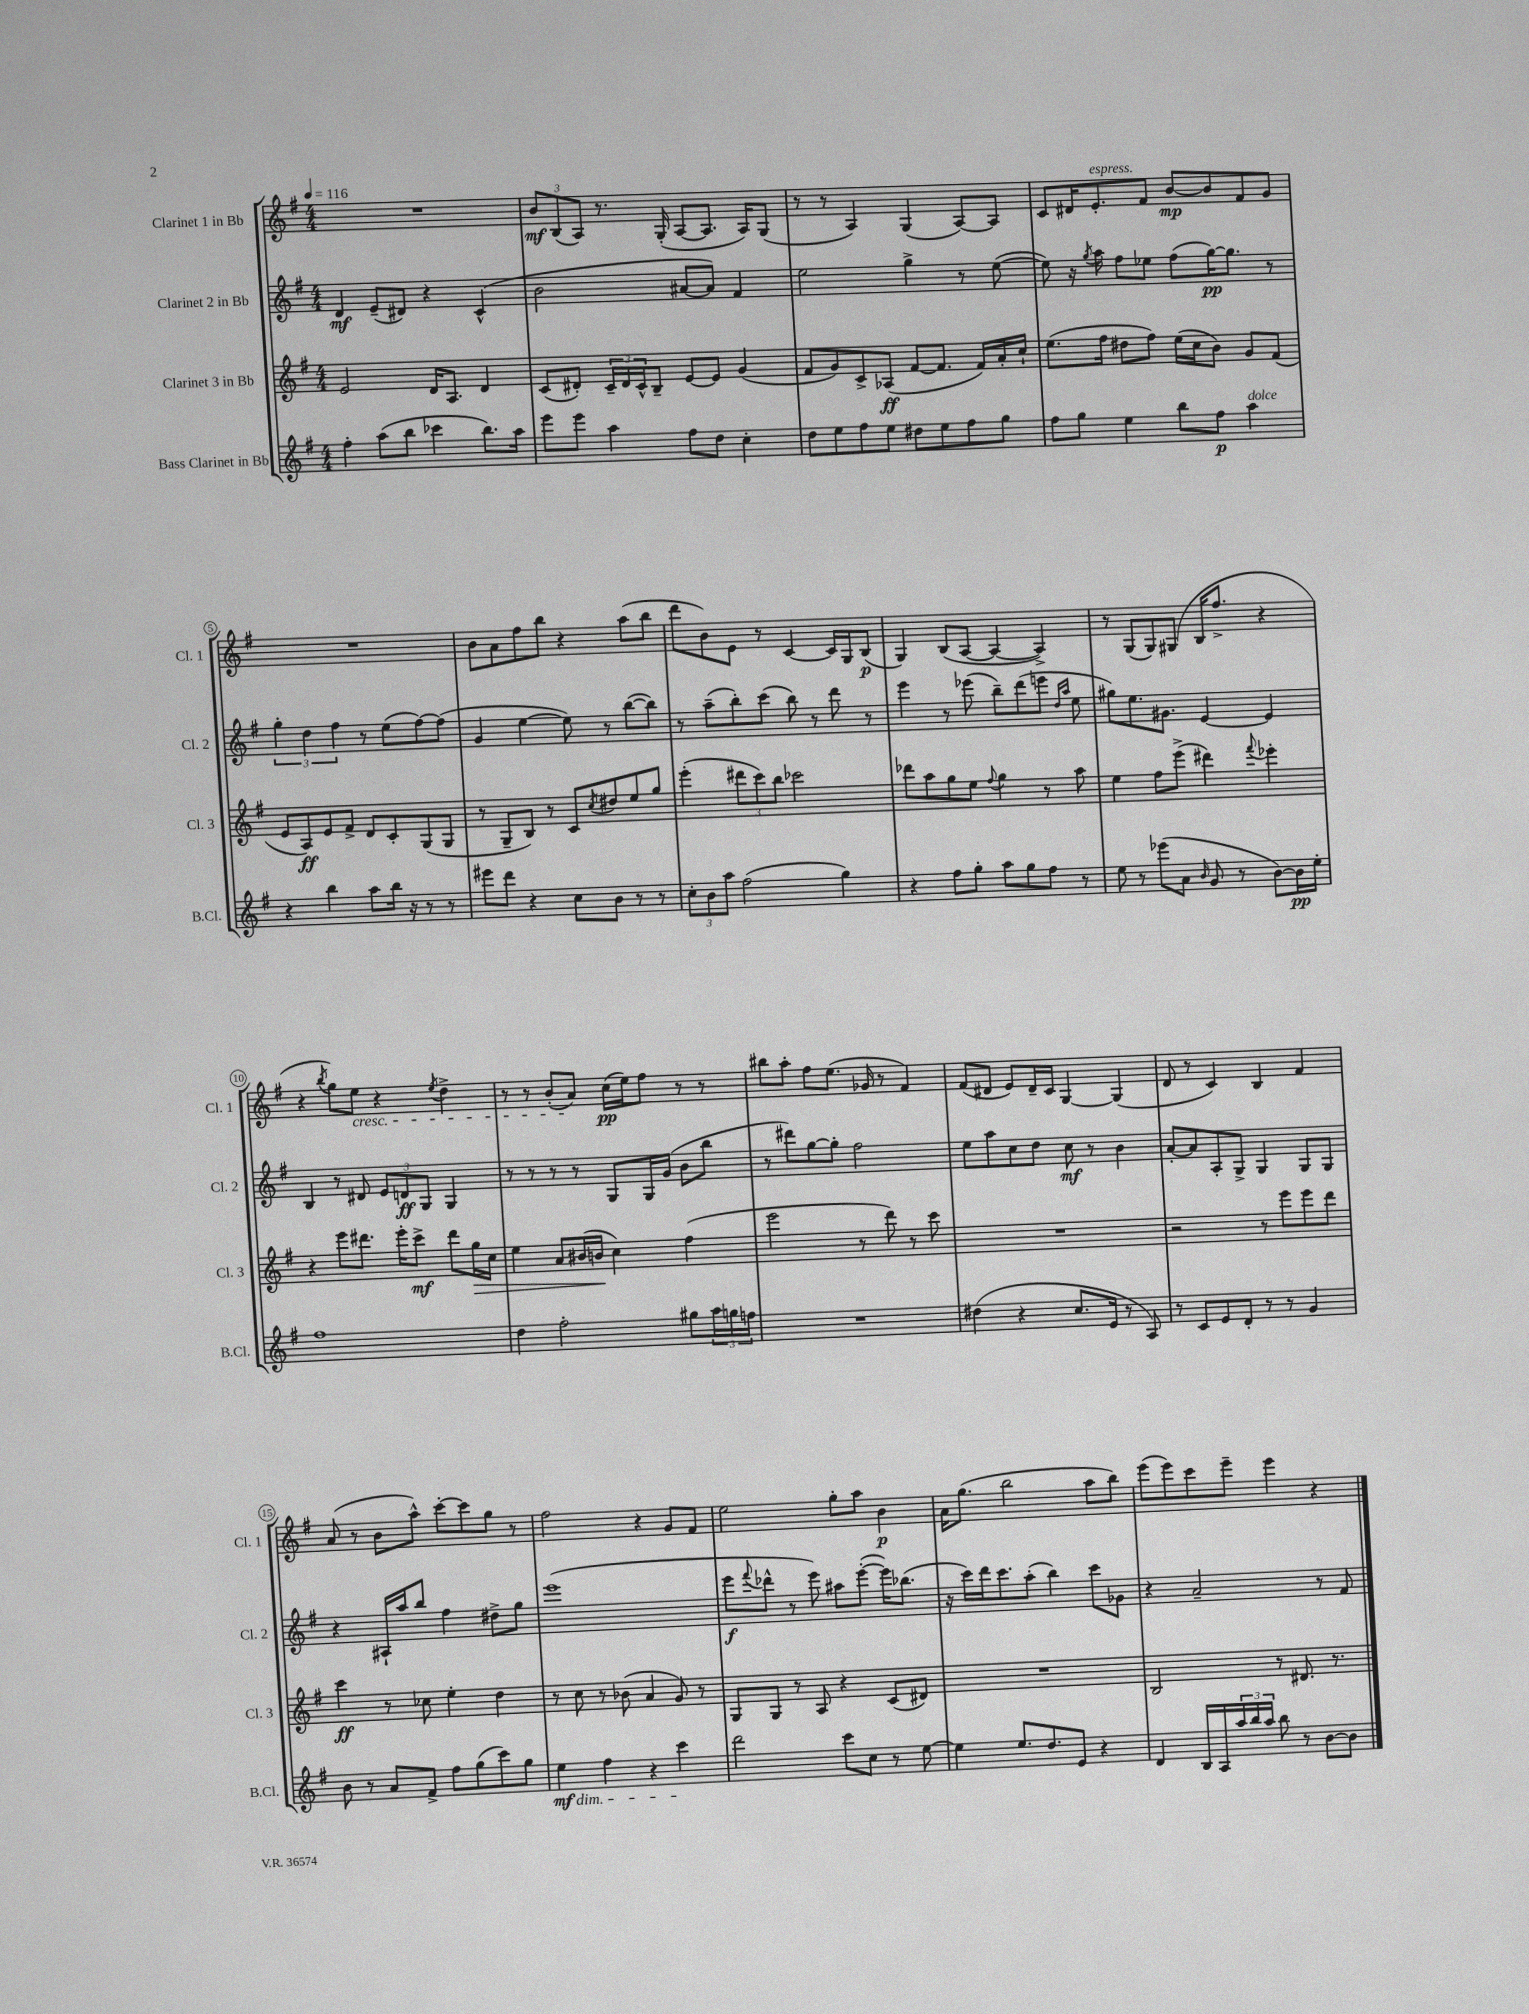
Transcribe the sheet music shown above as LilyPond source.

<<
\new StaffGroup <<
\new Staff = "s0" \with { instrumentName = "Clarinet 1 in Bb" shortInstrumentName = "Cl. 1" } {
    \clef treble \key g \major \numericTimeSignature \time 4/4 \tempo 4 = 116
    R1 |
    \tuplet 3/2 { b'8\mf b8( a8) } r8. g16-.( a8~ a8. a16) g8( |
    r8 r8 a4) g4( a8~) a8 |
    c'8 dis'16 e'8.-.^\markup { \italic "espress." } fis'8 b'8~\mp b'8 fis'8 g'8 |
    R1 |
    b'8 a'8 fis''8 b''8 r4 a''8( b''8 |
    d'''8 b'8) e'8 r8 c'4~ c'16 g16 b8\p( |
    g4) b8( a8~ a4~ a4->) |
    r8 g8( g8) gis8( b16 fis''8.-> r4 |
    r4 \acciaccatura { b''8 } g''8) e''8\cresc r4 \acciaccatura { e''8 } d''4-> |
    r8 r8 b'8-.( a'8\!) c''16\pp( e''16) fis''8 r8 r8 |
    bis''8 a''8-. fis''8 e''8.( ges'16 r8 fis'4) |
    fis'8( dis'8 e'8) dis'16-- c'16 g4~ g4( |
    d'8 r8 c'4) b4 fis'4 |
    a'8( r8 b'8 a''8-^) c'''8~-. c'''8 g''8 r8 |
    fis''2 r4 g'8 fis'8 |
    e''2 g''8-. a''8 b'4\p |
    a'16 g''8.( b''2 a''8 b''8) |
    e'''8( e'''8) c'''8 e'''8-- e'''4 r4 \bar "|." |
}
\new Staff = "s1" \with { instrumentName = "Clarinet 2 in Bb" shortInstrumentName = "Cl. 2" } {
    \clef treble \key g \major \numericTimeSignature \time 4/4
    d'4\mf e'8--( dis'8) r4 c'4-^( |
    b'2 ais'8~ ais'8) fis'4 |
    e''2 g''4-> r8 e''8~( |
    e''8) r16 \acciaccatura { g''8 } a''16 fis''8 ees''8 fis''8( g''16~\pp) g''8. r8 |
    \tuplet 3/2 { g''4-. d''4 fis''4 } r8 e''8( fis''8~) fis''8( |
    g'4 e''4~ e''8) r8 b''8~( b''8) |
    r8 a''8--( b''8-.) c'''8( b''8) r8 d'''8 r8 |
    e'''4 r8 ees'''8( b''8--) d'''8( e'''8 \grace { d''16 a''16 } e''8 |
    gis''8) e''8. gis'8. e'4~ e'4 |
    b4 r8 dis'8 \tuplet 3/2 { e'8 d'8\ff g8 } g4 |
    r8 r8 r8 r8 g8 g16 g'16( b'8 b''8 |
    r8 dis'''8) g''8~ g''8-. fis''2 |
    e''8 a''8 c''8 d''8 c''8\mf r8 b'4 |
    a'8~-. a'8 a8-. g8-> g4 g8 g8 |
    r4 ais16-! a''16 b''8 fis''4 dis''8-> g''8 |
    e'''1( |
    e'''8\f \appoggiatura { fis'''8 } des'''8-^ r8 e'''8) ais''8 e'''8~-.( e'''16) bes''8.( |
    r16 c'''16) d'''16 c'''8. a''8-.( b''4) c'''8 ges'8 |
    r4 a'2-- r8 fis'8 \bar "|." |
}
\new Staff = "s2" \with { instrumentName = "Clarinet 3 in Bb" shortInstrumentName = "Cl. 3" } {
    \clef treble \key g \major \numericTimeSignature \time 4/4
    e'2 d'16 a8. d'4 |
    c'8( dis'8-.) \tuplet 3/2 { c'16-- dis'16 c'16-^ } b8-- e'8~ e'8 g'4( |
    fis'8 g'8) c'8-> aes8\ff( fis'8~ fis'8. fis'16) a'16-. c''16-! |
    e''8.( fis''16 dis''8 fis''8) e''16( c''16 b'8) g'8 fis'8( |
    e'8 a8\ff) e'8 fis'8-> d'8 c'8-. g8( g8 |
    r8 g8-- b8) r8 c'8 \acciaccatura { c''8 } dis''8 e''8 g''8 |
    e'''4-.( \tuplet 3/2 { dis'''8 c'''8) b''8 } ces'''2 |
    des'''8 a''8 g''8 e''8 \appoggiatura { fis''8 } g''4 r8 a''8 |
    e''4 fis''8 e'''8->( dis'''4) \appoggiatura { fis'''8 } ees'''4-. |
    r4 e'''8 dis'''8. e'''16-. c'''8->\mf dis'''8 g''16\> c''16 |
    e''4 a'8 bis'16( b'16\! c''4) fis''4( |
    e'''2 r8 d'''8) r8 c'''8 |
    R1 |
    r2 r8 e'''8 e'''8 d'''8 |
    c'''4\ff r8 ces''8 e''4-. d''4 |
    r8 c''8 r8 bes'8( a'4 g'8) r8 |
    g8 g8 r8 a8 r4 c'8( dis'8) |
    R1 |
    b2 r8 dis'8. r8. \bar "|." |
}
\new Staff = "s3" \with { instrumentName = "Bass Clarinet in Bb" shortInstrumentName = "B.Cl." } {
    \clef treble \key g \major \numericTimeSignature \time 4/4
    fis''4-. a''8( b''8 ces'''4 b''8.) a''16 |
    e'''8 e'''8 a''4 fis''8 d''8 c''4-. |
    d''8 e''8 fis''8 e''8 dis''8 e''8 fis''8 g''8 |
    fis''8 g''8 e''4 b''8 fis''8\p a''4^\markup { \italic "dolce" } |
    r4 b''4 a''8 b''16 r16 r8 r8 |
    eis'''8 d'''8 r4 c''8 b'8 r8 r8 |
    \tuplet 3/2 { c''8-. b'8 a''8 } fis''2( g''4) |
    r4 fis''8 g''8-. a''8 g''8 fis''8 r8 |
    e''8 r8 ees'''8( a'8 \grace { b'16 } g'8 r8 b'8~) b'16\pp e''16-. |
    fis''1 |
    d''4 fis''2-. gis''8 \tuplet 3/2 { a''16 g''16 f''16 } |
    R1 |
    dis''4( r4 c''8. e'16 r8 a8) |
    r8 c'8 e'8 d'8-. r8 r8 g'4 |
    b'8 r8 a'8 fis'8-> fis''8 g''8( c'''8) g''8 |
    e''4\mf\dim fis''4 r4 c'''4\! |
    d'''2 c'''8 c''8 r8 e''8~ |
    e''4 e''8. d''8. e'8 r4 |
    d'4 b16 a16 \tuplet 3/2 { a''16 b''16 a''16 } b''8 r8 b'8~ b'8 \bar "|." |
}
>>
>>
\layout { \context { \Score \override BarNumber.stencil = #(make-stencil-circler 0.1 0.3 ly:text-interface::print) } }
